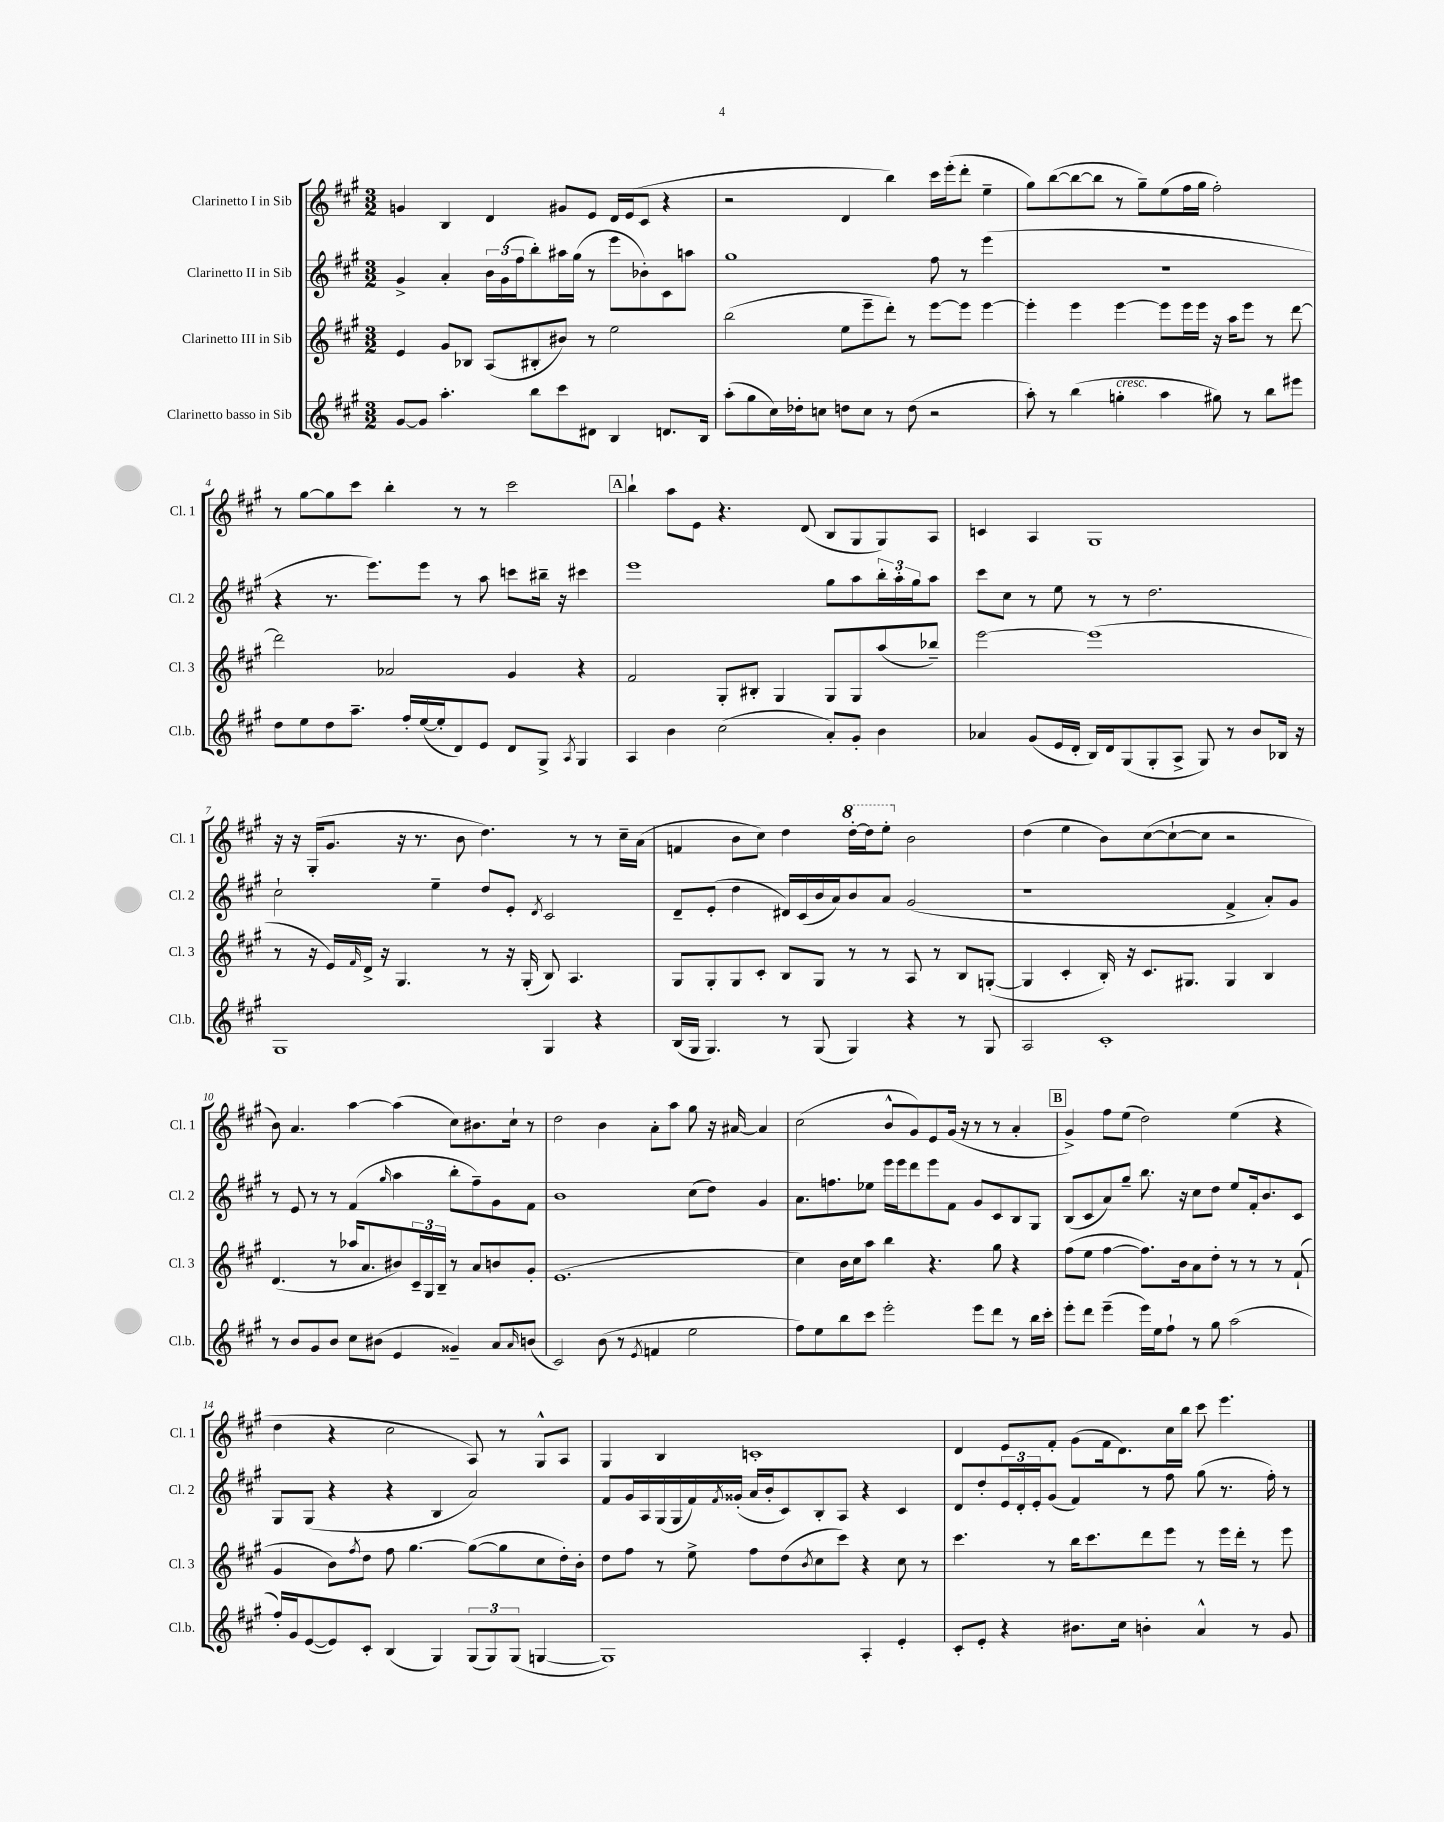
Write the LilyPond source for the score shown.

<<
\new StaffGroup <<
\new Staff = "s0" \with { instrumentName = "Clarinetto I in Sib" shortInstrumentName = "Cl. 1" } {
    \clef treble \key a \major \numericTimeSignature \time 3/2
    g'4 b4 d'4 gis'8 e'8 d'16 e'16( cis'8 r4 |
    r2 d'4 b''4) cis'''16 e'''16-.( d'''8-. e''4-- |
    gis''8) b''8~( b''8~ b''8 r8 gis''8--) e''8( fis''16 gis''16 fis''2-.) |
    r8 gis''8~ gis''8 cis'''8 b''4-. r8 r8 cis'''2 |
    \mark \markup { \box "A" } b''4-! a''8 e'8 r4. d'8( b8 gis8 gis8) a8 |
    c'4 a4 gis1 |
    r16 r16 gis16-.( gis'8. r16 r8. b'8 d''4.) r8 r8 cis''16-- a'16( |
    f'4 b'8 cis''8) d''4 \ottava #1 d'''16~-. d'''16 e'''8-. \ottava #0 b'2 |
    d''4( e''4 b'8) cis''8~( cis''8~-! cis''8 r2 |
    b'8) a'4. a''4~ a''4( cis''8) bis'8. cis''16-! r8 |
    d''2 b'4 a'8-. a''8 gis''8 r16 ais'16~ ais'4 |
    cis''2( b'8-^ gis'8) e'8 gis'16( r16 r8 r8 a'4-. |
    \mark \markup { \box "B" } gis'4->) fis''8 e''8( d''2) e''4( r4 |
    d''4 r4 cis''2 a8) r8 gis8-^ a8 |
    gis4 b4 c'1-. |
    d'4 e'8 fis'8-. gis'8( fis'16 d'8.) cis''16 b''16 cis'''8 e'''4. \bar "|." |
}
\new Staff = "s1" \with { instrumentName = "Clarinetto II in Sib" shortInstrumentName = "Cl. 2" } {
    \clef treble \key a \major \numericTimeSignature \time 3/2
    gis'4-> a'4-. \tuplet 3/2 { b'16 gis'16( fis''16 } b''8-.) ais''16 gis''16( r8 e'''8 bes'8-.) cis'8 a''8 |
    gis''1 fis''8 r8 e'''4( |
    R1. |
    r4 r8. e'''8.) e'''8 r8 a''8 c'''8 bis''16-- r16 cis'''4 |
    \mark \markup { \box "A" } e'''1 gis''8 a''8 \tuplet 3/2 { b''16-. a''16-. gis''16 } a''8 |
    cis'''8 cis''8 r8 e''8 r8 r8 d''2. |
    cis''2-! e''4-- d''8 e'8-. \acciaccatura { d'8 } cis'2 |
    d'8-- e'8-.( d''4 dis'16) cis'16( b'16 a'16) b'8 a'8 gis'2( |
    r1 fis'4-> a'8-.) gis'8 |
    r8 e'8 r8 r8 fis'4( \grace { gis''16 } a''4 b''8-. fis''8--) gis'8 fis'8 |
    b'1 cis''8( d''8) gis'4 |
    a'8. f''8. ees''8 e'''16 e'''16 d'''8 e'''8 fis'8 gis'8 cis'8 b8 gis8 |
    \mark \markup { \box "B" } b8( cis'8 a'8) gis''8-- b''8. r16 cis''8 d''8 e''8 fis'16-. b'8. cis'8 |
    gis8 gis8( r4 r4 b4 a'2) |
    fis'8 gis'16 a16 gis16( gis16 fis'16) \acciaccatura { fis'8 } gisis'16-.( a'16 b'16-. cis'8) b8-. a8 r4 cis'4 |
    d'8 d''8-. \tuplet 3/2 { e'16 d'16-. e'16-. } gis'8( fis'4) r8 fis''8 gis''8( r8. fis''16-.) r8 \bar "|." |
}
\new Staff = "s2" \with { instrumentName = "Clarinetto III in Sib" shortInstrumentName = "Cl. 3" } {
    \clef treble \key a \major \numericTimeSignature \time 3/2
    e'4 gis'8 bes8 a8( bis8-. bis'8) r8 e''2 |
    b''2( e''8 e'''8-- d'''8-.) r8 e'''8~ e'''8 e'''4~ |
    e'''4-. e'''4 e'''4~ e'''8 e'''16 e'''16 r16 a''16 e'''8 r8 d'''8~ |
    d'''2 aes'2 gis'4 r4 |
    \mark \markup { \box "A" } fis'2 gis8-. bis8-. gis4 gis8 gis8 a''8( bes''8--) |
    e'''2~ e'''1( |
    r8 r16 e'16) \grace { fis'16 } d'16-> r16 gis4. r8 r16 gis16-.( b8) a4. |
    gis8 gis8-. gis8 cis'8-. b8 gis8 r8 r8 a8 r8 b8 g8~-.( |
    g4 cis'4-. b16-.) r16 cis'8. gis8. gis4 b4 |
    d'4.( r8 aes''16 a'8. bis'8) \tuplet 3/2 { cis'16-- gis16 b16-- } r8 a'8 b'8 gis'8-. |
    e'1.( |
    cis''4) b'16 cis''16 a''8 b''4 r4. gis''8 r4 |
    \mark \markup { \box "B" } fis''8( e''8 fis''4~ fis''8.) b'16 a'8 d''8-. r8 r8 r8 fis'8-!( |
    gis'4 b'8) \acciaccatura { fis''8 } d''8 fis''8 gis''4.~ gis''8~( gis''8 cis''8 d''16-.) b'16-. |
    d''8 fis''8 r8 e''8-> fis''8 d''8( \acciaccatura { b'8 } cis''8 cis'''8) r4 cis''8 r8 |
    cis'''4. r8 b''16 cis'''8. d'''8 e'''8 r8 e'''16 d'''16-. r8 e'''8 \bar "|." |
}
\new Staff = "s3" \with { instrumentName = "Clarinetto basso in Sib" shortInstrumentName = "Cl.b." } {
    \clef treble \key a \major \numericTimeSignature \time 3/2
    gis'8~ gis'8 a''4.-. b''8 cis'''8 dis'8 b4 d'8. b16 |
    a''8-.( gis''8 cis''16) des''16-. c''8 d''8 c''8 r8 d''8( r2 |
    a''8-.) r8 b''4( g''4-.^\markup { \italic "cresc." } a''4 gis''8) r8 b''8 eis'''8 |
    d''8 e''8 d''8 a''8.-- fis''16-. e''16~( e''16-. d'8) e'8 d'8 gis8-> \acciaccatura { a8 } gis4 |
    \mark \markup { \box "A" } a4 b'4 cis''2( a'8-.) gis'8-. b'4 |
    aes'4 gis'8( e'16 d'16-. b16) d'16 gis8( gis8-. a8-> gis8) r8 b'8 bes16 r16 |
    gis1 gis4 r4 |
    b16( gis16 gis4.) r8 gis8( gis4) r4 r8 gis8 |
    a2 cis'1-. |
    r8 b'8 gis'8 b'8 cis''8 bis'8( e'4 gisis'4--) a'8 \grace { a'16 } b'8( |
    cis'2) b'8( r8 \acciaccatura { e'8 } f'4 e''2 |
    fis''8) e''8 b''8 cis'''8 e'''2-. e'''8 d'''8 r8 b''16 cis'''16-. |
    \mark \markup { \box "B" } e'''8-. d'''8 e'''4--( e'''16) e''16 fis''8-! r8 gis''8 a''2( |
    fis''16-.) gis'16 e'8~( e'8) cis'8-. b4( gis4) \tuplet 3/2 { gis8( gis8) gis8( } g4~ |
    g1) a4-. e'4-. |
    cis'8-. e'8-. r4 bis'8. cis''16 b'4-. a'4-^ r8 gis'8 \bar "|." |
}
>>
>>
